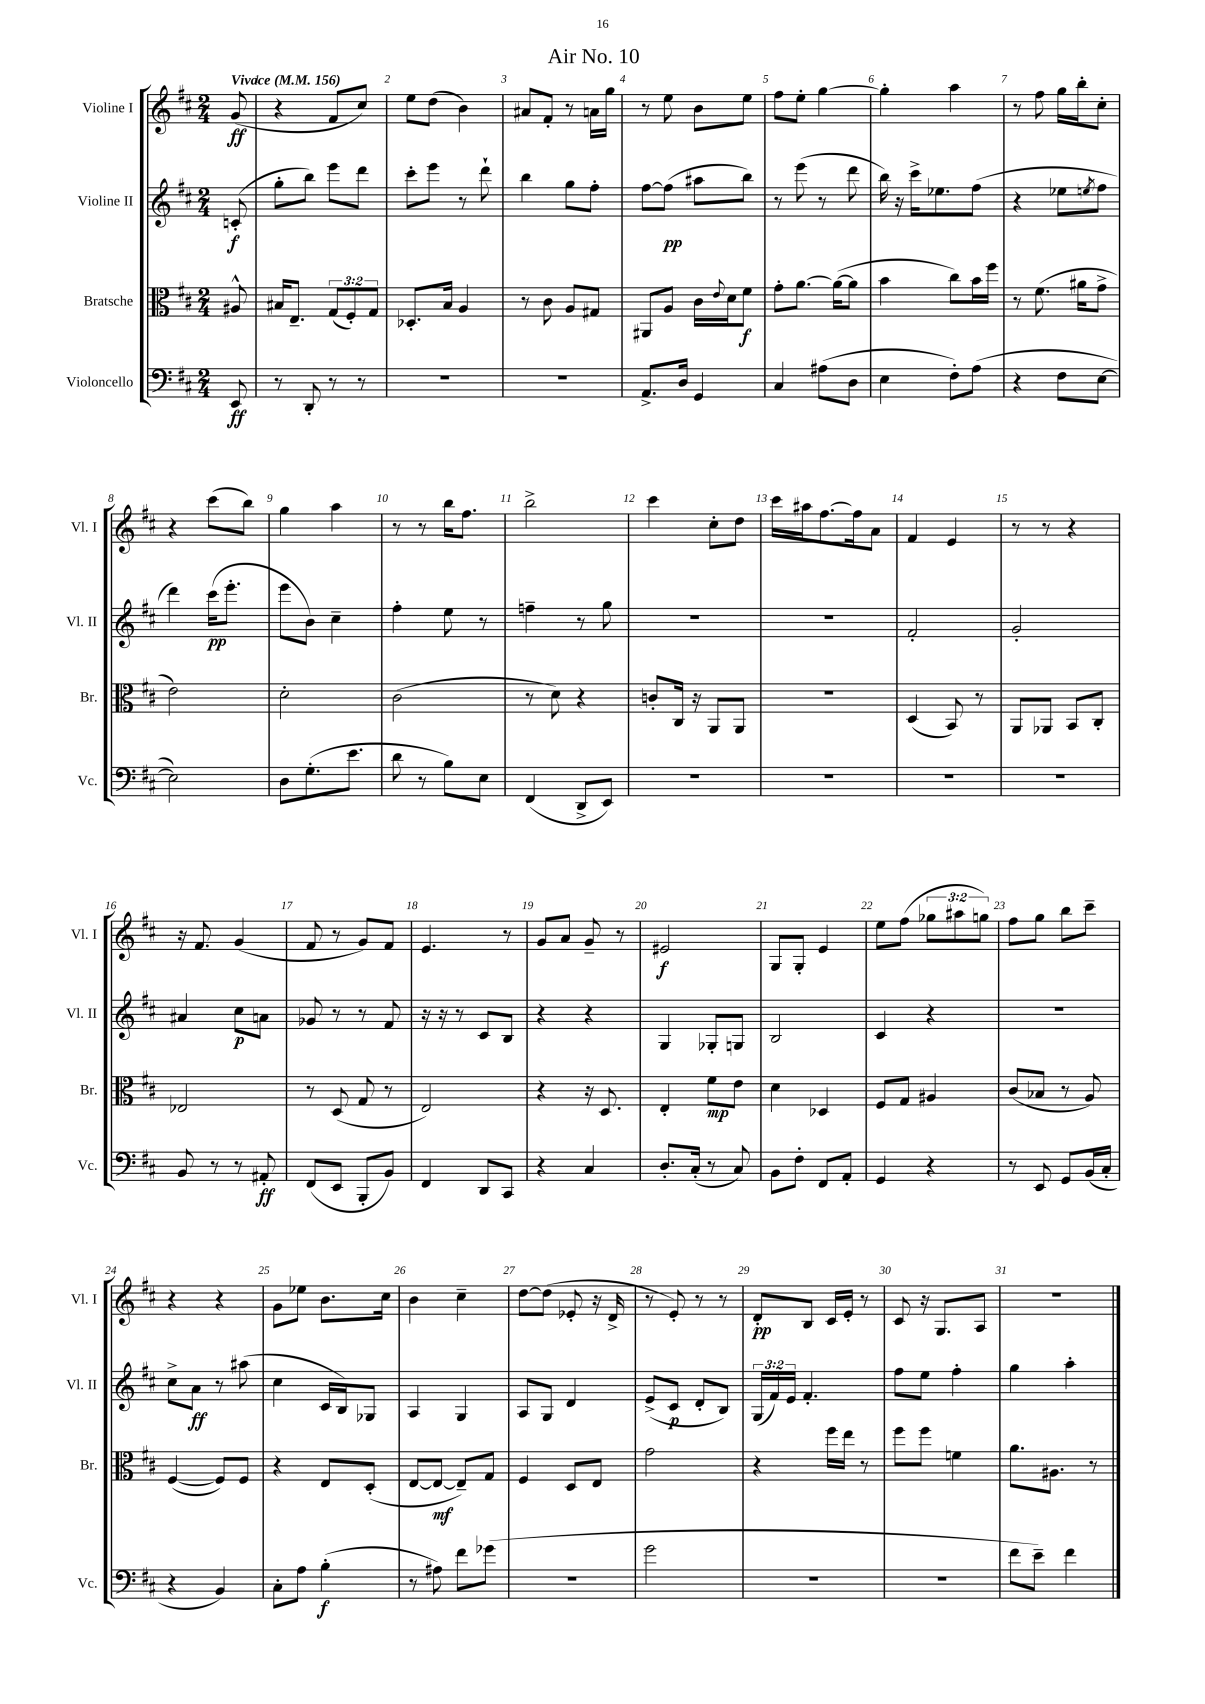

**kern	**kern	**kern	**kern
*staff4	*staff3	*staff2	*staff1
*clefF4	*clefC3	*clefG2	*clefG2
*k[f#c#]	*k[f#c#]	*k[f#c#]	*k[f#c#]
*M2/4	*M2/4	*M2/4	*M2/4
*MM156	*MM156	*MM156	*MM156
8EE	8A#^^	(8c'	(8g
=	=	=	=
8r	16B#	8gg'	4r
.	8.E~	.	.
8DD'	.	8bb)	.
8r	(12G	8eee	8f#
.	12F#')	.	.
8r	.	8ddd	8cc#)
.	12G	.	.
=	=	=	=
2r	8.D-'	8ccc#'	8ee
.	.	8eee	(8dd
.	16B	.	.
.	4A	8r	4b)
.	.	8ddd`	.
=	=	=	=
2r	8r	4bb	8a#
.	8c#	.	8f#'
.	8A	8gg	8r
.	8G#	8ff#'	16a
.	.	.	16gg
=	=	=	=
8.AA^	8AA#	[8ff#	8r
.	8A	(8ff#]	8ee
16D	.	.	.
4GG	16c#	8aa#	8b
.	8qqe	.	.
.	16d	.	.
.	8f#	8bb)	8ee
=	=	=	=
4C#	8g'	8r	8ff#
.	[8.a	(8eee	8ee'
(8A#	.	8r	[4gg
.	(16a_	.	.
8D	8a]	8ddd	.
=	=	=	=
4E	4b	16bb)	4gg']
.	.	16r	.
.	.	16ccc#^	.
.	.	8.ee-	.
8F#')	8cc#)	.	4aa
(8A	16b	(8ff#	.
.	16ff#	.	.
=	=	=	=
4r	8r	4r	8r
.	(8.f#	.	8ff#
8F#	.	8ee-	16gg
.	16a#	.	16bb'
.	.	8qee	.
[8E	8g^	8ff#	8cc#'
=	=	=	=
2E])	2e)	4ddd)	4r
.	.	(16ccc#	(8ccc#
.	.	8.eee'	.
.	.	.	8bb)
=	=	=	=
8D	2d'	8eee	4gg
(8.G'	.	8b)	.
.	.	4cc#~	4aa
8.e	.	.	.
=	=	=	=
8d	(2c#	4ff#'	8r
8r	.	.	8r
8B)	.	8ee	16bb
.	.	.	8.ff#
8E	.	8r	.
=	=	=	=
(4FF#	8r	4ff~	2bb^
.	8d)	.	.
8DD^	4r	8r	.
8EE)	.	8gg	.
=	=	=	=
2r	8c'	2r	4ccc#
.	16C#	.	.
.	16r	.	.
.	8AA	.	8cc#'
.	8AA	.	8dd
=	=	=	=
2r	2r	2r	16ccc#
.	.	.	16aa#
.	.	.	[8.ff#
.	.	.	16ff#]
.	.	.	8a
=	=	=	=
2r	(4D	2f#'	4f#
.	8BB)	.	4e
.	8r	.	.
=	=	=	=
2r	8AA	2g'	8r
.	8AA-	.	8r
.	8BB	.	4r
.	8C#'	.	.
=	=	=	=
8BB	2E-	4a#	16r
.	.	.	8.f#
8r	.	.	.
8r	.	8cc#	(4g
8AA#'	.	8a	.
=	=	=	=
(8FF#	8r	8g-	8f#
8EE	(8D	8r	8r
8BBB'	8G	8r	8g)
8BB)	8r	8f#	8f#
=	=	=	=
4FF#	2E)	16r	4.e
.	.	16r	.
.	.	8r	.
8DD	.	8c#	.
8CC#	.	8B	8r
=	=	=	=
4r	4r	4r	8g
.	.	.	8a
4C#	16r	4r	8g~
.	8.D	.	.
.	.	.	8r
=	=	=	=
8.D'	4E'	4G	2e#
(16C#'	.	.	.
8r	8f#	8G-'	.
8C#)	8e	8G	.
=	=	=	=
8BB	4d	2B	8G
8F#'	.	.	8G'
8FF#	4D-	.	4e
8AA'	.	.	.
=	=	=	=
4GG	8F#	4c#	8ee
.	8G	.	(8ff#
4r	4A#	4r	12gg-
.	.	.	12aa#
.	.	.	12gg)
=	=	=	=
8r	(8c#	2r	8ff#
8EE	8B-	.	8gg
8GG	8r	.	8bb
(16BB	8A)	.	8ccc#~
16C#'	.	.	.
=	=	=	=
4r	([4F#	8cc#^	4r
.	.	8a	.
4BB)	8F#])	8r	4r
.	8F#	(8aa#	.
=	=	=	=
8C#'	4r	4cc#	8g
8A	.	.	8ee-
(4B'	8E	16c#	8.b
.	.	16B)	.
.	(8D'	8G-	.
.	.	.	16cc#
=	=	=	=
8r	[8E	4A	4b
8A#)	8E_	.	.
8f#	8E~])	4G	4cc#~
(8g-	8G	.	.
=	=	=	=
2r	4F#	8A	[8dd
.	.	8G	(8dd]
.	8D	4d	8e-'
.	8E	.	16r
.	.	.	16d^
=	=	=	=
2g	2g	(8e^	8r
.	.	8c#	8e')
.	.	8d'	8r
.	.	8B)	8r
=	=	=	=
2r	4r	(24G	8d'
.	.	24f#)	.
.	.	24e	.
.	.	4.f#'	8B
.	16ff#	.	16c#
.	16ee	.	16e'
.	8r	.	8r
=	=	=	=
2r	8ff#	8ff#	8c#
.	8ff#	8ee	16r
.	.	.	8.G
.	4f	4ff#'	.
.	.	.	8A
=	=	=	=
8f#	8.a	4gg	2r
8e~)	.	.	.
.	8.A#	.	.
4f#	.	4aa'	.
.	8r	.	.
==	==	==	==
*-	*-	*-	*-
